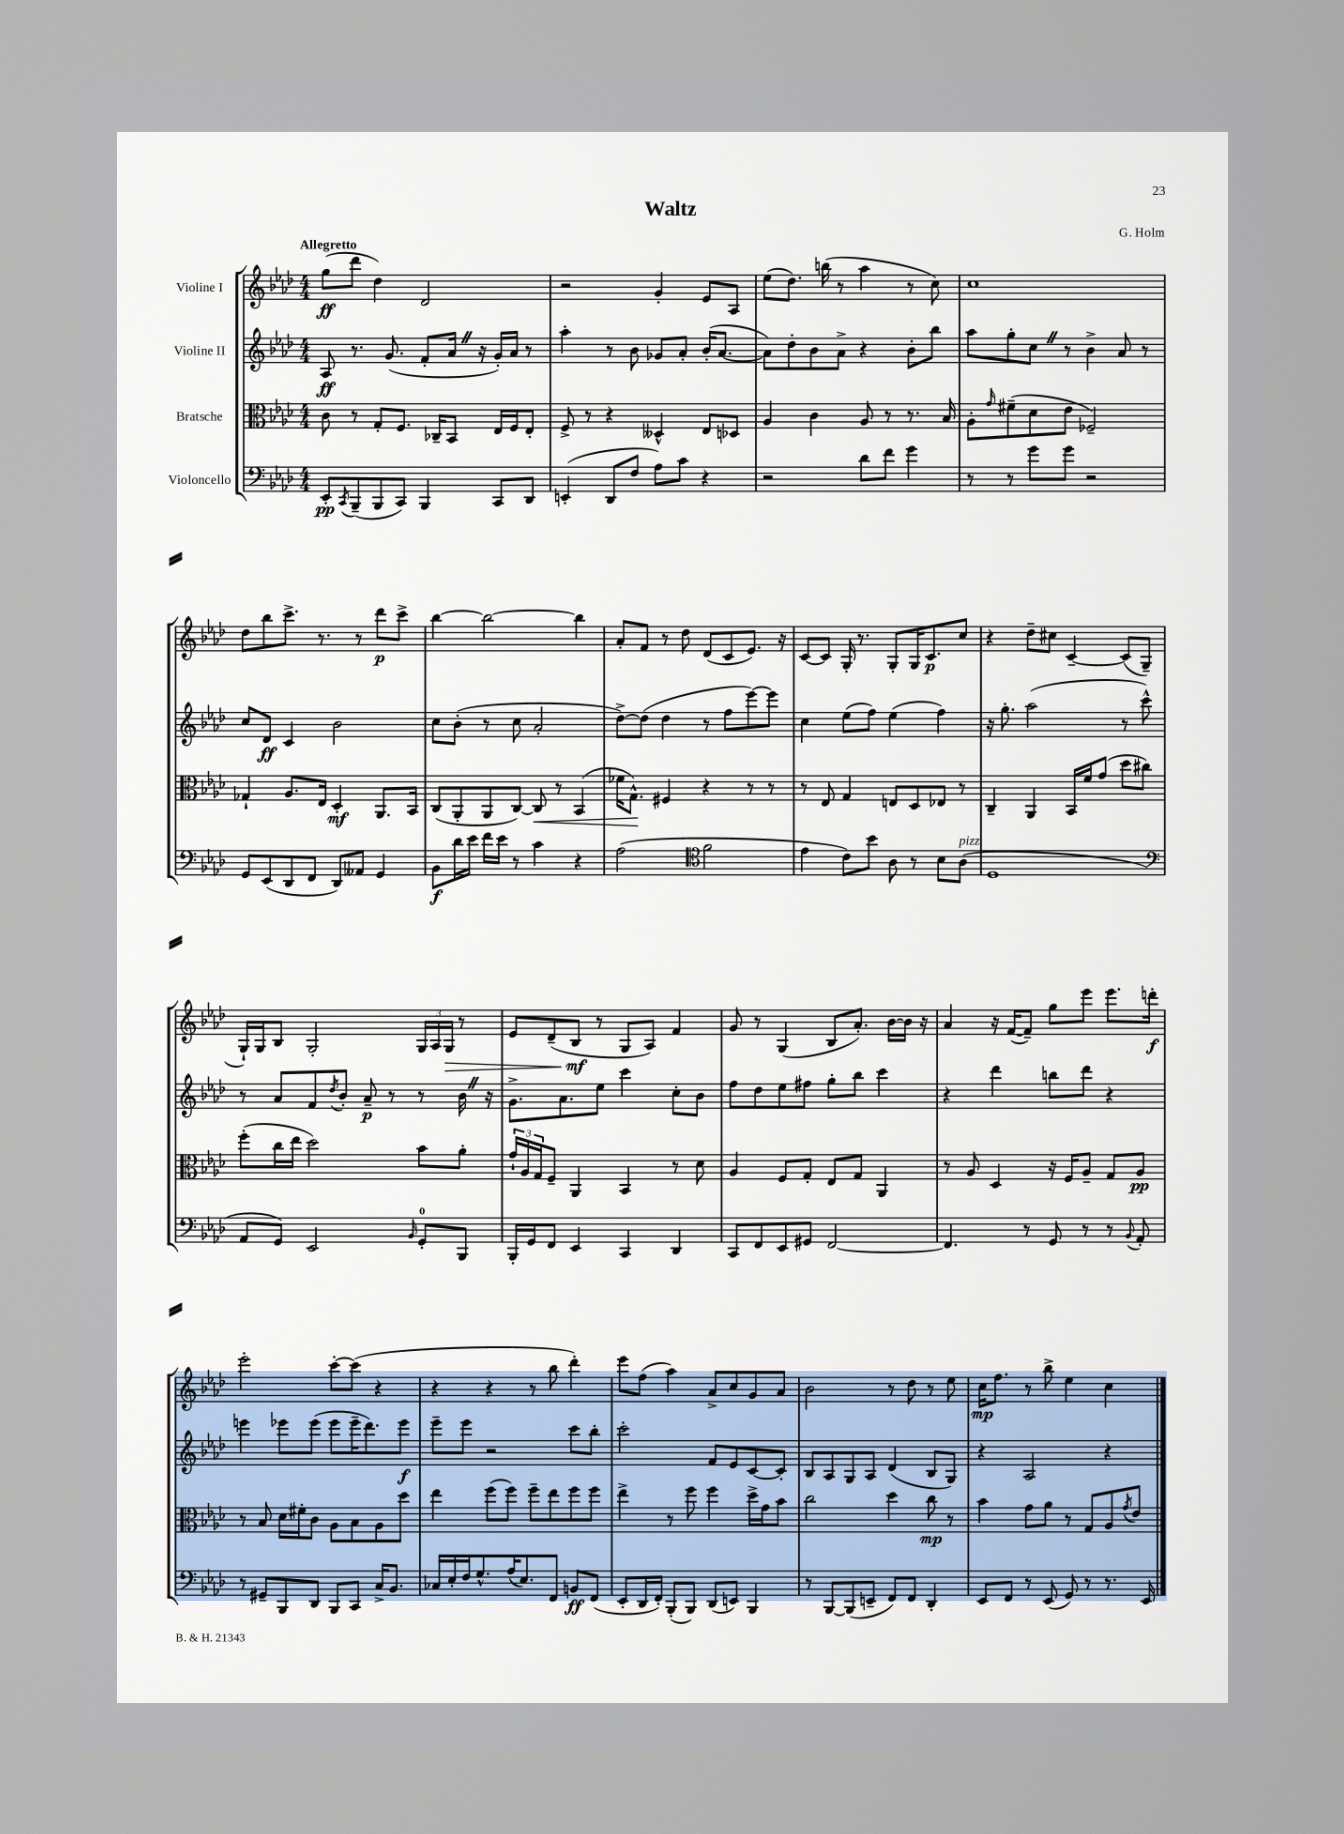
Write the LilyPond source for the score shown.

\header { title = "Waltz" composer = "G. Holm" }
<<
\new StaffGroup <<
\new Staff = "s0" \with { instrumentName = "Violine I" } {
    \clef treble \key aes \major \numericTimeSignature \time 4/4 \tempo "Allegretto"
    g''8\ff( des'''8 des''4) des'2 |
    r2 g'4-. ees'8 aes8 |
    ees''8( des''8.) b''16( r8 aes''4 r8 c''8) |
    c''1 |
    des''8 bes''8 c'''8.-> r8. r8 des'''8\p c'''8-> |
    bes''4~ bes''2~ bes''4 |
    aes'8-. f'8 r8 des''8 des'8( c'8 ees'8.) r16 |
    c'8~ c'8 g16-. r8. g8-. g16 c'8.\p c''8 |
    r4 des''8-- cis''8 c'4~-- c'8( g8-- |
    g16-!) g16 bes8 g2-. \tuplet 3/2 { g16 aes16 g16\> } r8 |
    ees'8 des'8--( bes8\mf\! r8 g8 aes8) f'4 |
    g'8 r8 g4( bes8 aes'8.-.) bes'16~ bes'16 r16 |
    aes'4 r16 f'16~( f'8--) g''8 ees'''8 ees'''8. d'''16-.\f |
    ees'''2-. c'''8~-. c'''8( r4 |
    r4 r4 r8 bes''8 des'''4-.) |
    ees'''8 f''8( aes''4) aes'8-> c''8 g'8 aes'8 |
    bes'2 r8 des''8 r8 ees''8 |
    c''16\mp f''8. r8 bes''8-> ees''4 c''4 \bar "|." |
}
\new Staff = "s1" \with { instrumentName = "Violine II" } {
    \clef treble \key aes \major \numericTimeSignature \time 4/4
    aes8\ff r8. g'8.( f'8-. aes'16 \once \override BreathingSign.text = \markup { \musicglyph "scripts.caesura.straight" } \breathe r16 g'16-.) aes'16 r8 |
    aes''4-. r8 bes'8 ges'8 aes'8-. bes'16-.( aes'8.~ |
    aes'8) des''8-. bes'8 aes'8-> r4 bes'8-. bes''8 |
    aes''8 g''8-. c''8 \once \override BreathingSign.text = \markup { \musicglyph "scripts.caesura.straight" } \breathe r8 bes'4-> aes'8 r8 |
    c''8 des'8\ff c'4 bes'2 |
    c''8 bes'8-.( r8 c''8 aes'2-. |
    des''8~->) des''8( des''4 r8 f''8 ees'''8~) ees'''8 |
    c''4 ees''8( f''8) ees''4( f''4) |
    r16 g''8.-. aes''2( r8 c'''8-^) |
    r8 aes'8 f'8 \acciaccatura { des''8 } bes'8-. aes'8--\p r8 r8 bes'16 \once \override BreathingSign.text = \markup { \musicglyph "scripts.caesura.straight" } \breathe r16 |
    g'8.-> aes'8. ees''8 c'''4 c''8-. bes'8 |
    f''8 des''8 ees''8 fis''8 g''8-. bes''8 c'''4 |
    r4 des'''4 b''8 des'''8 r4 |
    e'''4 ees'''8 ees'''8( ees'''8 ees'''16-- des'''8.) ees'''8\f |
    ees'''8-- ees'''8 r2 c'''8 bes''8-. |
    c'''2-. f'8 ees'8 c'8~ c'8-. |
    bes8 aes8 g8 aes8 des'4( bes8 g8) |
    r4 aes2 r4 \bar "|." |
}
\new Staff = "s2" \with { instrumentName = "Bratsche" } {
    \clef alto \key aes \major \numericTimeSignature \time 4/4
    c'8 r8 g8-. f8. ces16-- bes,8 ees16 f16 ees8-. |
    f8-> r8 r4 deses4-^ ees8 des8 |
    aes4 c'4 aes8 r8 r8. bes16 |
    aes8-. \grace { g'16 } fis'8--( des'8 ees'8 fes2--) |
    ges4-! aes8. ees16 des4-.\mf aes,8. bes,16 |
    c8( aes,8-. aes,8 c8~) c8\< r8 bes,4( |
    fes'16 g8.-^\!) fis4 r4 r8 r8 |
    r8 ees8 g4 e8 des8 ees8 r8 |
    c4-- aes,4 bes,16 f'16 g'8( des''8 cis''8) |
    f''8-.( c''16 ees''16 des''2) bes'8 aes'8-. |
    \tuplet 3/2 { g'16-! aes16 g16 } f8-- aes,4 bes,4 r8 des'8 |
    aes4 f8 g8-. ees8 g8 aes,4 |
    r8 aes8 des4 r16 f16 aes8-- g8 aes8\pp |
    r8 bes8 des'16 fis'16-. c'8 aes8 bes8 aes8 des''8 |
    ees''4 f''8( f''8) f''8-- ees''8 f''8 f''8 |
    ees''4-> r8 f''8 f''4 des''16-> g'16 bes'8 |
    c''2 des''4 c''8\mp r8 |
    bes'4 g'8 aes'8 r8 g8 aes8 \acciaccatura { g'8 } ees'8 \bar "|." |
}
\new Staff = "s3" \with { instrumentName = "Violoncello" } {
    \clef bass \key aes \major \numericTimeSignature \time 4/4
    ees,8-.\pp \acciaccatura { c,8 } bes,,8--( bes,,8 c,8) bes,,4 c,8 des,8 |
    e,4-.( des,8 f8 aes8) c'8 r4 |
    r2 des'8 f'8 g'4 |
    r8 r8 g'8 g'8 r2 |
    g,8 ees,8( des,8 f,8 des,8) aeses,8 g,4 |
    bes,8\f des'16 ees'16 f'16 ees'16 r8 c'4 r4 |
    aes2( \clef tenor f'2 |
    ees'4 c'8) bes'8 aes8 r8 bes8 aes8^\markup { \italic "pizz." }( |
    des1 |
    \clef bass aes,8 g,8) ees,2 \grace { bes,16 } g,8-0-. bes,,8 |
    bes,,16-. g,16 f,8 ees,4 c,4 des,4 |
    c,8 f,8 ees,8 gis,8 f,2~ |
    f,4. r8 g,8 r8 r8 \appoggiatura { bes,8 } aes,8-. |
    r8 gis,8-- bes,,8 des,8 bes,,8 c,8 c16-> bes,8. |
    ces16 ees16-. f16 g8.-^ aes16( ees8.) f,8 b,8\ff f,8( |
    ees,8-. des,16 f,16-.) bes,,8-.( bes,,8) des,8( e,8) bes,,4 |
    r8 bes,,8~ bes,,8( e,8-- f,8) f,8 des,4-. |
    ees,8 f,8 r8 ees,8( g,8) r8 r8. ees,16 \bar "|." |
}
>>
>>
\layout { \context { \Score \remove "Bar_number_engraver" } }
